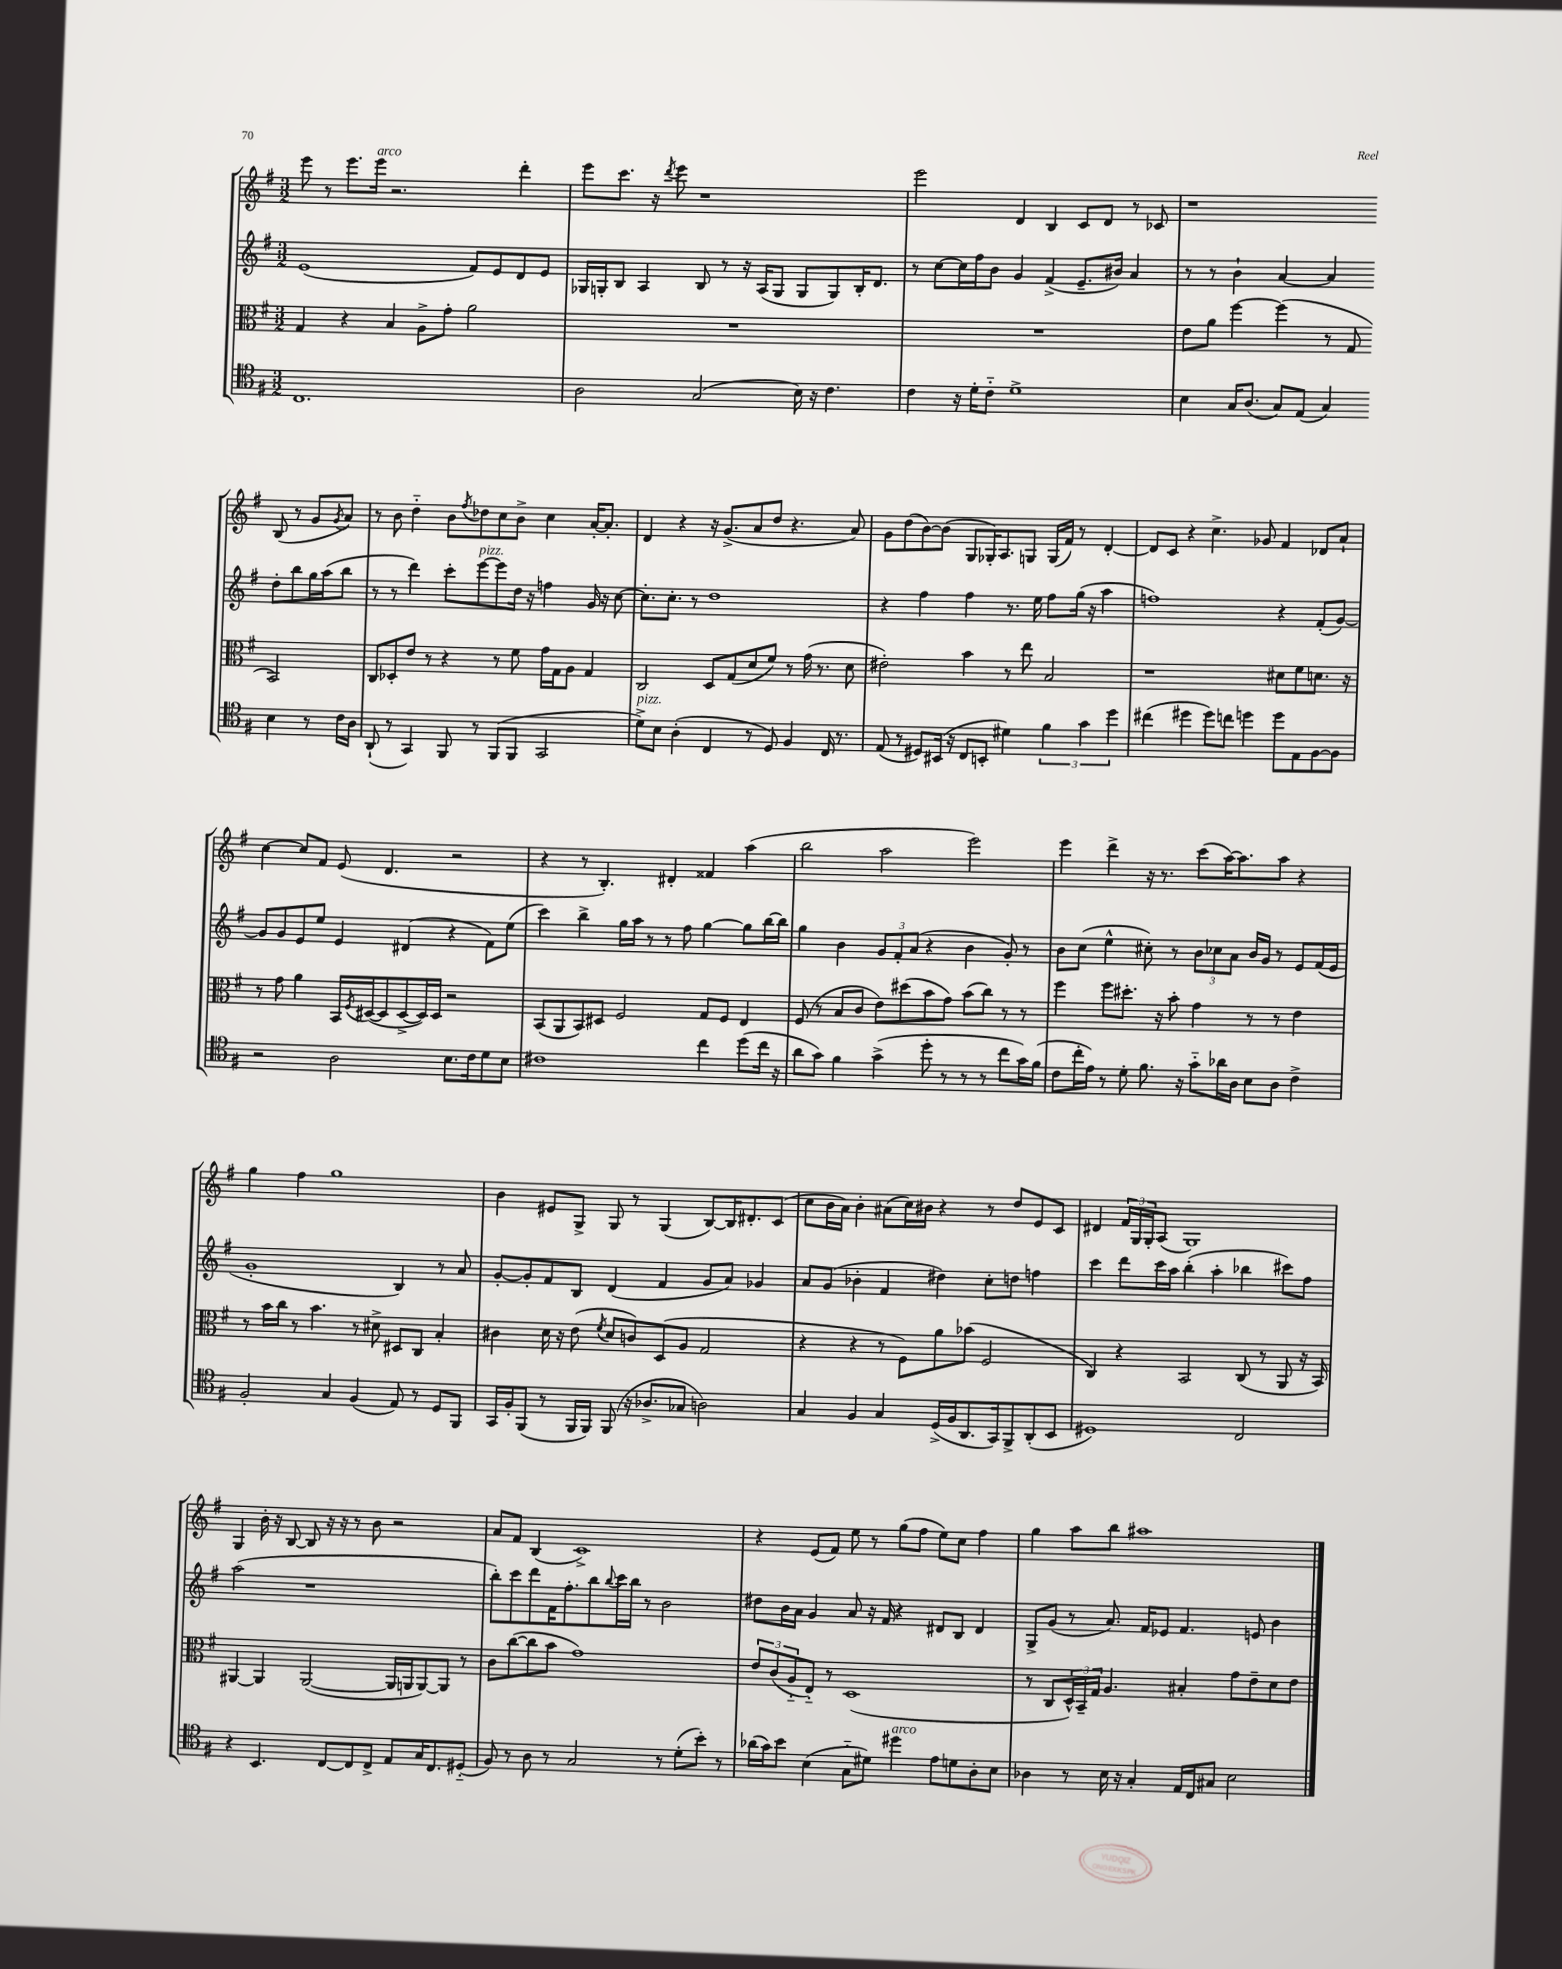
<<
\new StaffGroup <<
\new Staff = "s0" {
    \clef treble \key g \major \numericTimeSignature \time 3/2
    e'''8 r8 e'''8. e'''16^\markup { \italic "arco" } r2. d'''4-. |
    e'''8 c'''8. r16 \acciaccatura { d'''8 } e'''8 r1 |
    e'''2 d'4 b4 c'8 d'8 r8 ces'8 |
    r1 b8( r8 g'8 \acciaccatura { g'8 } a'8) |
    r8 b'8 d''4-_ b'8 \acciaccatura { fis''8 } des''8 c''8 b'8-> c''4 a'16~-. a'8.-. |
    d'4 r4 r16 g'8.->( a'8 d''8 r4. a'8) |
    g'8 d''8( b'8~) b'8( g8 ges16-.) a8. g8 g16( fis'16) r8 d'4~-. |
    d'8 c'8 r4 c''4.-> ges'8 fis'4 des'8 a'8-! |
    c''4~ c''8 fis'8 e'8( d'4. r2 |
    r4 r8 b4.-.) dis'4-. fisis'4 a''4( |
    b''2 a''2 e'''2) |
    e'''4 d'''4-> r16 r8. c'''8( a''16~) a''8. a''8 r4 |
    g''4 fis''4 g''1 |
    b'4 eis'8 g8-> g8 r8 g4( b8~) b16 dis'8.-. c'8( |
    c''8 b'16 a'16) b'4-. ais'8( c''16) bis'16 r4 r8 d''8 e'8 c'8 |
    dis'4 \tuplet 3/2 { fis'16 g16 g16-. } a8( g1) |
    g4 b'16-. r16 b8~ b8 r16 r16 r8 b'8 r2 |
    a'8 fis'8 b4( c'1->) |
    r4 e'8( fis'8) e''8 r8 g''8( fis''8 e''8) c''8 fis''4 |
    g''4 a''8 b''8 ais''1 \bar "|." |
}
\new Staff = "s1" {
    \clef treble \key g \major \numericTimeSignature \time 3/2
    e'1( fis'8) e'8 d'8 e'8 |
    ges16 g16-. b8 a4 b8 r8 r16 a16( g8 g8 g8) b16-. d'8. |
    r8 c''8~ c''16 fis''16 b'8 g'4 fis'4->( e'8.-- bis'16) a'4 |
    r8 r8 b'4-! a'4~ a'4 d''8-. b''8 g''16 a''16( b''8 |
    r8 r8 d'''4) c'''8-. e'''8~^\markup { \italic "pizz." } e'''8 d''16 r16 f''4 g'16 r16 c''8~ |
    c''8.-. c''8.-. r8 d''1 |
    r4 fis''4 fis''4 r8. e''16 fis''8 g''16( r16 a''4 |
    f''1) r4 fis'8-.( g'8~) |
    g'8 g'8 e'8 e''8 e'4 dis'4( r4 fis'8) e''8( |
    c'''4) b''4-> g''16 a''16 r8 r8 fis''8 g''4~ g''8 b''16~ b''16 |
    g''4 b'4 \tuplet 3/2 { g'8 fis'8-. a'8( } r4 b'4 g'8-.) r8 |
    b'8 c''8( e''4-^ cis''8-.) r8 \tuplet 3/2 { b'8 ces''8 a'8 } b'16 g'16 r8 e'8 fis'16( e'16 |
    g'1-. b4) r8 a'8 |
    g'8~-. g'8-. fis'8 b8 d'4( fis'4 g'8 a'8) ges'4 |
    a'8 g'8( bes'4-. fis'4 dis''4) c''8-. d''8 f''4 |
    c'''4 d'''8 c'''16 a''16 b''4-.( a''4-. bes''4 cis'''8) fis''8 |
    a''2( r1 |
    b''8-.) c'''8 d'''8 fis'16 fis''8.-. b''8 \appoggiatura { b''8 } c'''16 b''16 r8 b'2 |
    dis''8 b'16 a'16 g'4 a'8 r16 fis'16 r4 dis'8 b8 dis'4 |
    g8-> g'8( r8 a'8.) fis'16 ees'8 fis'4. e'8 b'4 \bar "|." |
}
\new Staff = "s2" {
    \clef alto \key g \major \numericTimeSignature \time 3/2
    g4 r4 b4 a8-> g'8-. a'2 |
    R1. |
    R1. |
    e'8 a'8 fis''4~ fis''4( r8 g8 b,2) |
    c8 des8-. e'8 r8 r4 r8 fis'8 g'16 g16 a8 g4 |
    c2 d8 g8( d'8 fis'8) r8 g'16( r8. d'8 |
    eis'2-.) b'4 r8 e''8 b2 |
    r1 dis'8 fis'8 d'8. r16 |
    r8 g'8 a'4 b,16 \acciaccatura { fis8 } dis16~( dis8 dis8~-> dis16) dis16 r2 |
    b,8( a,8 b,8) dis8 fis2 g8 fis8 e4 |
    fis8( r8 b8 c'8 e'8) dis''8( b'8 g'8) b'8( c''8) r8 r8 |
    fis''4 fis''8 dis''8.-. r16 b'8-. g'4 r8 r8 e'4 |
    r8 b'16 c''16 r8 b'4. r8 dis'8-> dis8 c8 b4-. |
    cis'4 d'16 r16 e'8( \acciaccatura { fis'8 } d'8 c'8) d8( a8 g2 |
    r4 r4 r8 fis8) a'8 bes'8( fis2 |
    c4) r4 b,2 c8( r8 a,8 r16 b,16) |
    ais,4~ ais,4 ais,2~( ais,16 a,16 a,8~) a,8 r8 |
    c'8 c''8~( c''8 b'8 g'1) |
    \tuplet 3/2 { e'8 c'8( a8-_ } e8-_) r8 d1( |
    r8 c8 \tuplet 3/2 { d16-^) b,16-- g16 } a4. bis4-. g'8 e'8-- d'8 e'8 \bar "|." |
}
\new Staff = "s3" {
    \clef tenor \key g \major \numericTimeSignature \time 3/2
    c1. |
    a2 g2( b16) r16 c'4. |
    c'4 r16 d'16-. c'8-_ d'1-> |
    b4 g16 a8.( g8) e8( g4) b4 r8 c'16 a16 |
    a,8-!( r8 g,4) fis,8 r8 fis,8( fis,8 g,2 |
    d'8->^\markup { \italic "pizz." }) b8 a4-.( c4 r8 d8) fis4 c16 r8. |
    e8( r8 dis8) bis,16( r16 c8 b,8-. dis'4) \tuplet 3/2 { fis'4 g'4 d''4 } |
    cis''4( dis''4 dis''8) c''8 d''4 d''8 e8 fis8~ fis8 |
    r2 a2 b8. c'16 d'8 b8 |
    cis'1 c''4 d''8( c''16 r16 |
    a'8 g'8) fis'4 g'4->( d''8-. r8 r8 r8 c''8 g'16) fis'16( |
    c'8 c''16-. e'16) r8 d'8-. fis'8. r16 g'8-_ aes'16 a16 b8 a8 c'4-> |
    fis2-. g4 fis4( e8) r8 d8 fis,8 |
    g,16 fis16-. fis,8( r8 fis,16 fis,16) fis,8( r16 aes8.-> ges8 a2) |
    g4 fis4 g4 d16->( fis16 a,8. g,16) fis,8-> a,8-.( b,8 |
    dis1) c2 |
    r4 b,4. c8~ c8 c8-> e8 g16 c8. dis8-_( |
    fis8) r8 a8 r8 g2 r8 d'8-.( b'8-.) r8 |
    aes'16( g'16) b'8 b4( g8-_ dis'8) dis''4^\markup { \italic "arco" } e'8 d'8 a8-. b8 |
    aes4 r8 b16 r16 g4-. e16 c16 gis8 b2 \bar "|." |
}
>>
>>
\layout { \context { \Score \remove "Bar_number_engraver" } }
